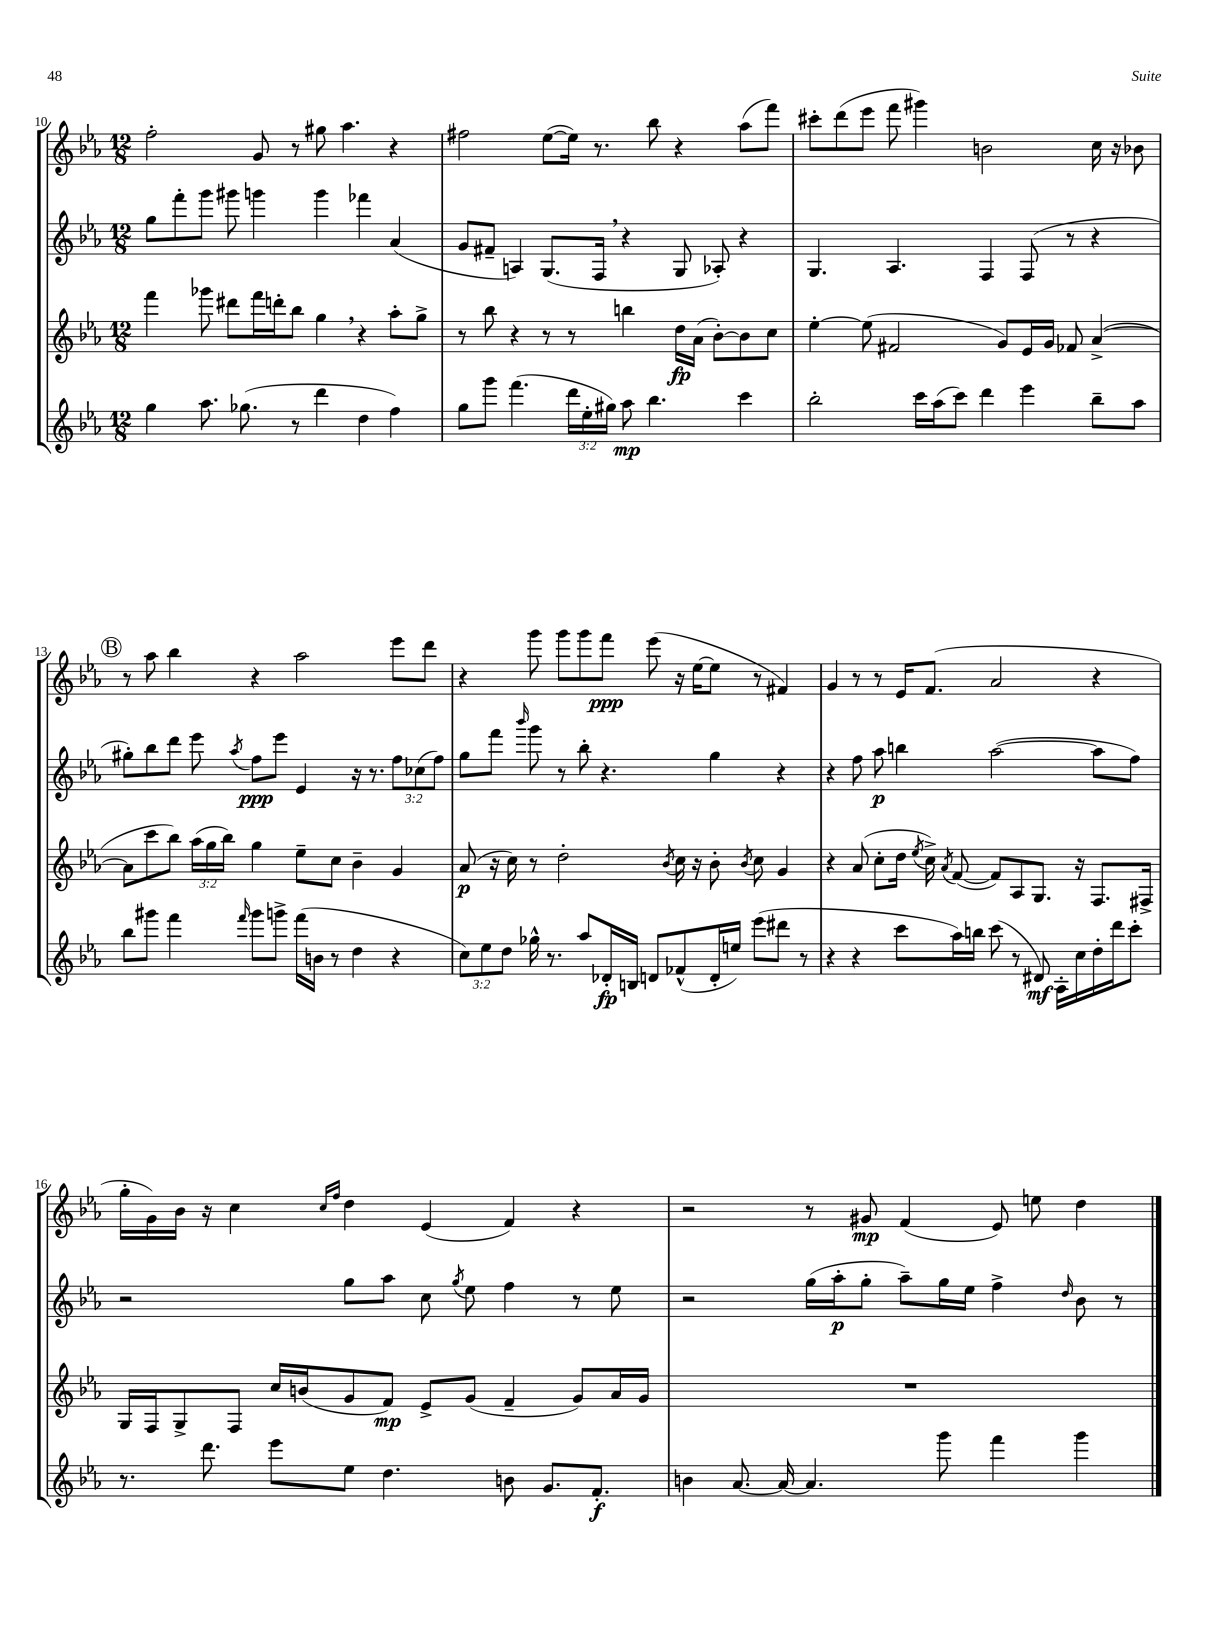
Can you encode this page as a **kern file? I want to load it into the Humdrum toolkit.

**kern	**kern	**kern	**kern
*staff4	*staff3	*staff2	*staff1
*clefG2	*clefG2	*clefG2	*clefG2
*k[b-e-a-]	*k[b-e-a-]	*k[b-e-a-]	*k[b-e-a-]
*M12/8	*M12/8	*M12/8	*M12/8
4gg\	4fff\	8gg\L	2ff'\
.	.	8fff'\	.
8.aa-\	8ggg-\	8ggg\J	.
.	8ddd#\L	8ggg#\	.
(8.gg-\	.	.	.
.	16fff\L	4ggg\	8g/
.	16ddd'\J	.	.
8r	8bb-\J	.	8r
4ddd\	4gg\	4ggg\	8gg#\
.	.	.	4.aa-\
4dd\	4r	4fff-\	.
4ff\)	8aa-'\L	(4a-/	4r
.	8gg^\J	.	.
=	=	=	=
8gg\L	8r	8g/L	2ff#\
8ggg\J	8bb-\	8f#~/J	.
(4.fff\	4r	4A/)	.
.	8r	(8.G/L	([8ee-\L
24ddd\LL	8r	.	16ee-\]Jk)
24ee-'\	.	.	.
.	.	16F/Jk	8.r
24gg#\JJ)	.	.	.
8aa-\	4bb\	4r	.
4.bb-\	.	.	8bb-\
.	16dd\LL	8G/	4r
.	(16a-\JJ	.	.
.	[8b-'\L)	8A-'/)	.
4ccc\	8b-\]	4r	(8aa-\L
.	8cc\J	.	8fff\J)
=	=	=	=
2bb-'\	[4ee-'\	4.G/	8ccc#'\L
.	.	.	(8ddd\
.	(8ee-\]	.	8eee-\J
.	2f#/	4.A-/	8fff\
16ccc\LL	.	.	4ggg#\)
(16aa-\J	.	.	.
8ccc\J)	.	.	.
4ddd\	.	4F/	2b\
.	8g/L)	.	.
4eee-\	16e-/L	(8F/	.
.	16g/JJ	.	.
.	8f-/	8r	.
8bb-~\L	([4a-^/	4r	16cc\
.	.	.	16r
8aa-\J	.	.	8b-\
=	=	=	=
8bb-\L	8a-\]L	8gg#'\L)	8r
8ggg#\J	8ccc\	8bb-\	8aa-\
4fff\	8bb-\J)	8ddd\J	4bb-\
.	(24aa-\LL	8eee-\	.
.	24gg\	.	.
.	24bb-\JJ)	.	.
16qqfff/	.	8qaa-/	.
8ggg#\L	4gg\	8ff\L	4r
8ggg^\J	.	8eee-\J	.
(16fff\LL	8ee-~\L	4e-/	2aa-\
16b\JJ	.	.	.
8r	8cc\J	.	.
4dd\	4b-~\	16r	.
.	.	8.r	.
4r	4g/	12ff\L	8eee-\L
.	.	(12cc-\	.
.	.	.	8ddd\J
.	.	12ff\J)	.
=	=	=	=
12cc\L)	(8a-/	8gg\L	4r
12ee-\	.	.	.
.	16r	8fff\J	.
12dd\J	.	.	.
.	16cc\)	.	.
.	.	16qqbbb-/	.
16gg-^^\	8r	8ggg\	8ggg\
8.r	.	.	.
.	2dd'\	8r	8ggg\L
8aa-/L	.	8bb-'\	8ggg\
16d-'/L	.	4.r	8fff\J
16B/JJ	.	.	.
8d/L	.	.	(8eee-\
.	8qb-/	.	.
(8f-^^/	16cc\	.	16r
.	16r	.	[16ee-\LK
16d'/L	8b-'\	4gg\	8ee-\]J
16ee/JJ)	.	.	.
.	8qb-/	.	.
(8eee-\L	8cc\	.	8r
8ddd#\J	4g/	4r	4f#/)
8r	.	.	.
=	=	=	=
4r	4r	4r	4g/
4r	(8a-/	8ff\	8r
.	8cc'\L	8aa-\	8r
8ccc\L	16dd\Jk	4bb\	16e-/LK
.	8qee-/	.	.
.	16cc^\)	.	(8.f/J
.	8qa-/	.	.
16aa-\L)	([8f/	.	.
16bb\JJ	.	.	.
(8ccc\	8f/]L)	([2aa-\	2a-/
8r	8A-/	.	.
8d#/)	8.G/J	.	.
16A-'\LL	.	.	.
16cc\	16r	.	.
16dd'\	8.F/L	8aa-\]L	4r
16ddd\J	.	.	.
8ccc'\J	.	8ff\J)	.
.	16F#^/Jk	.	.
=	=	=	=
8.r	16G/LL	2r	16gg'\LL
.	16F/J	.	16g\)
.	8G^/	.	16b-\JJ
8.ddd\	.	.	16r
.	8F/J	.	4cc\
8eee-\L	16cc/LL	.	.
.	(16b/J	.	.
.	.	.	16qqcc/LL
.	.	.	16qqff/JJ
8ee-\J	8g/	8gg\L	4dd\
4.dd\	8f/J)	8aa-\J	.
.	8e-^/L	8cc\	(4e-/
.	.	8qgg/	.
.	(8g/J	8ee-\	.
8b\	4f~/	4ff\	4f/)
8.g/L	.	.	.
.	8g/L)	8r	4r
8.f'/J	.	.	.
.	16a-/L	8ee-\	.
.	16g/JJ	.	.
=	=	=	=
4b\	1.r	2r	2r
[8.a-/	.	.	.
16a-/_	.	.	.
4.a-/]	.	(16gg\LL	8r
.	.	16aa-'\J	.
.	.	8gg'\J	8g#/
.	.	8aa-~\L)	(4f/
8ggg\	.	16gg\L	.
.	.	16ee-\JJ	.
4fff\	.	4ff^\	8e-/)
.	.	.	8ee\
.	.	16qqdd/	.
4ggg\	.	8b-\	4dd\
.	.	8r	.
==	==	==	==
*-	*-	*-	*-
